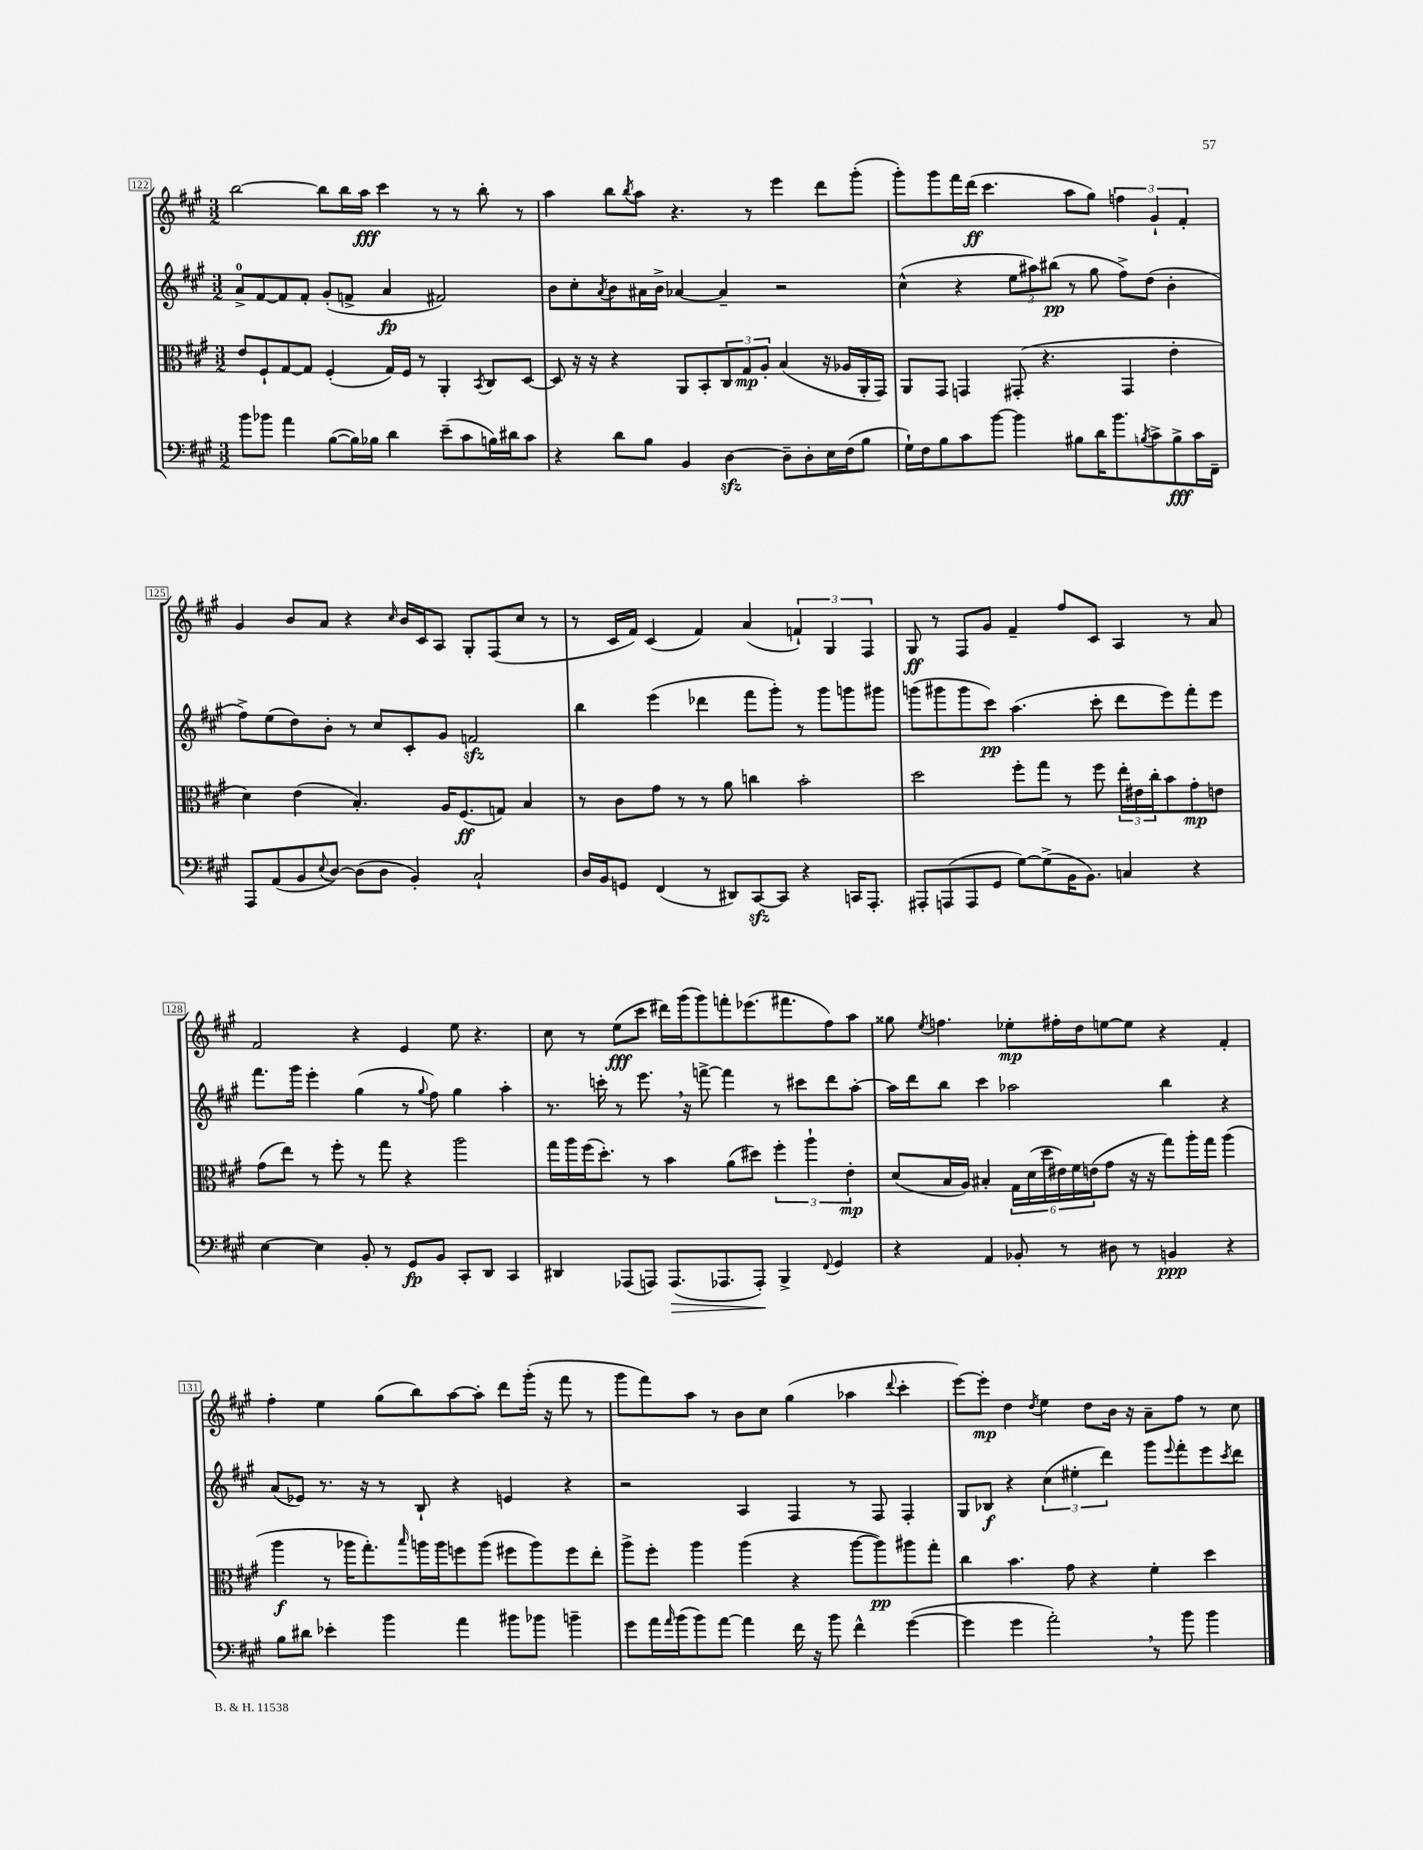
<<
\new StaffGroup <<
\new Staff = "s0" {
    \clef treble \key a \major \numericTimeSignature \time 3/2
    b''2~ b''8 b''16 a''16\fff cis'''4 r8 r8 b''8-. r8 |
    a''4 b''8 \acciaccatura { b''8 } a''8 r4. r8 e'''4 d'''8 gis'''8-.( |
    gis'''8-.) gis'''8 fis'''16 d'''16\ff( cis'''4. a''8 gis''8) \tuplet 3/2 { f''4 gis'4-! fis'4-. } |
    gis'4 b'8 a'8 r4 \grace { cis''16 } b'16 cis'16 a8 gis8-. fis8( cis''8 r8 |
    r8 cis'16 fis'16) cis'4( fis'4) a'4( \tuplet 3/2 { f'4-!) gis4 fis4 } |
    gis8\ff r8 fis8 gis'8 fis'4-- fis''8 cis'8 a4 r8 a'8 |
    fis'2 r4 e'4 e''8 r4. |
    cis''8 r8 e''8\fff( cis'''8 dis'''16) gis'''16( gis'''8) f'''8-. ees'''8.( fis'''8. fis''8) a''8 |
    gisis''8 \acciaccatura { e''8 } f''4. ees''8-.\mp fis''16-. d''16 e''8~ e''8 r4 fis'4-. |
    fis''4-. e''4 gis''8( b''8) a''8~ a''8-. d'''8 gis'''16-.( r16 fis'''8 r8 |
    gis'''8 fis'''8) a''8 r8 b'8 cis''8 gis''4( aes''4 \appoggiatura { d'''8 } cis'''4-. |
    e'''8~) e'''8-.\mp d''4 \acciaccatura { d''8 } e''4 d''8 b'16 r16 a'8-- fis''8 r8 cis''8 \bar "|." |
}
\new Staff = "s1" {
    \clef treble \key a \major \numericTimeSignature \time 3/2
    a'8-0-> fis'8~ fis'8 fis'8-. gis'8-.( f'8-> a'4\fp fis'2) |
    b'8 cis''8-. \acciaccatura { a'8 } b'8 ais'16 b'16-> aes'4~ aes'4-- r2 |
    cis''4-^( r4 \tuplet 3/2 { e''8 ais''8) bis''8\pp( } r8 gis''8 fis''8->) d''8( b'4-. |
    fis''8->) e''8( d''8) b'8-. r8 cis''8 cis'8-. gis'8 f'2\sfz |
    b''4 e'''4( des'''4 fis'''8 gis'''8-.) r8 gis'''8 g'''8 gis'''8 |
    g'''8( gis'''8 gis'''8 cis'''8\pp) a''4.( cis'''8-. d'''8 e'''8) fis'''8-. e'''8 |
    fis'''8. gis'''16 e'''4-. gis''4( r8 \appoggiatura { gis''8 } fis''8) gis''4 a''4-. |
    r8. c'''16-. r8 e'''8. \breathe r16 f'''8~-> f'''4 r8 cis'''8 d'''8 a''8~-. |
    a''16 d'''16 b''8 cis'''4 aes''2 b''4 r4 |
    a'8( ees'8) r8. r16 r8 b8-! r4 e'4 r4 |
    r2 a4 fis4 r8 fis8 fis4-. |
    gis8 bes8\f r4 \tuplet 3/2 { cis''4( eis''4-. d'''4) } gis'''8 \appoggiatura { e'''8 } fis'''8-. e'''8 \acciaccatura { cis'''8 } d'''8 \bar "|." |
}
\new Staff = "s2" {
    \clef alto \key a \major \numericTimeSignature \time 3/2
    e'8 fis8-! gis8~ gis8 fis4-.( gis16) fis16 r8 a,4-. \acciaccatura { b,8 } cis8 d8~ |
    d8 r16 r16 r4 a,8 b,8-. \tuplet 3/2 { cis8 gis8\mp a8-. } b4( r16 aes16 a,16-. gis,16) |
    a,8 gis,8 g,4 gis,8-.( r4. gis,4 e'4-. |
    d'4) e'4( b4.-.) a16 fis8.\ff( g8) b4 |
    r8 cis'8 gis'8 r8 r8 a'8 c''4 b'2-. |
    d''2 fis''8-. gis''8 r8 fis''8 \tuplet 3/2 { e''16-. eis'16 cis''16-. } b'8 gis'8-.\mp e'8 |
    gis'8( e''8) r8 fis''8-. r8 gis''8 r4 a''2 |
    gis''16 a''16 fis''16( d''8.-.) r8 b'4 a'8( dis''8) \tuplet 3/2 { fis''4-. a''4-! e'4-.\mp } |
    d'8( b16 a16) bis4-. \tuplet 6/4 { gis16 d'16( d''16 eis'16) fis'16 e'16( } gis'8 r16 r16 gis''8) a''16-. gis''16 a''4( |
    a''4\f r8 aes''16 gis''8.-.) \grace { b''16 } a''16 a''16 f''8 a''8( fis''8 a''8) fis''8 e''8-. |
    a''8-> fis''8-. a''4 a''4( r4 a''8~ a''8\pp) ais''8 gis''8-. |
    cis''4 b'4. gis'8 r4 fis'4-. d''4 \bar "|." |
}
\new Staff = "s3" {
    \clef bass \key a \major \numericTimeSignature \time 3/2
    b'8 bes'8 a'4 b8~( b16) bes16 d'4 e'8--( cis'8 b16) dis'16 cis'8 |
    r4 d'8 b8 b,4 d4~\sfz d8-- d8-. e16 fis16( b8 |
    gis16-!) fis16 b8 cis'8 b'8~ b'4 bis8 d'16 b'8. \acciaccatura { b8 } cis'8-> b8->\fff cis'16 fis,16-- |
    a,,8 a,8( b,8 \appoggiatura { e8 } d8~) d8( d8 b,4-.) cis2-! |
    d16 b,16 g,8 fis,4( r8 dis,8) cis,8~\sfz cis,8 r4 c,16 a,,8.-. |
    ais,,8-. a,,8( a,,8 gis,8 gis8~) gis8->( b,16 b,8.) c4 r4 |
    e4~ e4 b,8-. r8 gis,8\fp b,8 cis,8-. d,8 cis,4 |
    dis,4 aes,,8( a,,8) a,,8.\>( aes,,8. aes,,8-.\!) b,,4-> \appoggiatura { fis,8 } gis,4 |
    r4 a,4 bes,8-. r8 dis8 r8 b,4\ppp r4 |
    b8 dis'8 ees'4-. b'4 a'4 bis'8 bes'8 b'4-- |
    gis'8 a'16 \grace { a'16 } b'16( b'8) a'8~ a'4 fis'16 r16 b'8 fis'4-^ gis'4~( |
    gis'4 gis'4 a'2-.) \breathe r8 b'8 b'4 \bar "|." |
}
>>
>>
\layout { \context { \Score currentBarNumber = #122 \override BarNumber.stencil = #(make-stencil-boxer 0.1 0.3 ly:text-interface::print) } }
